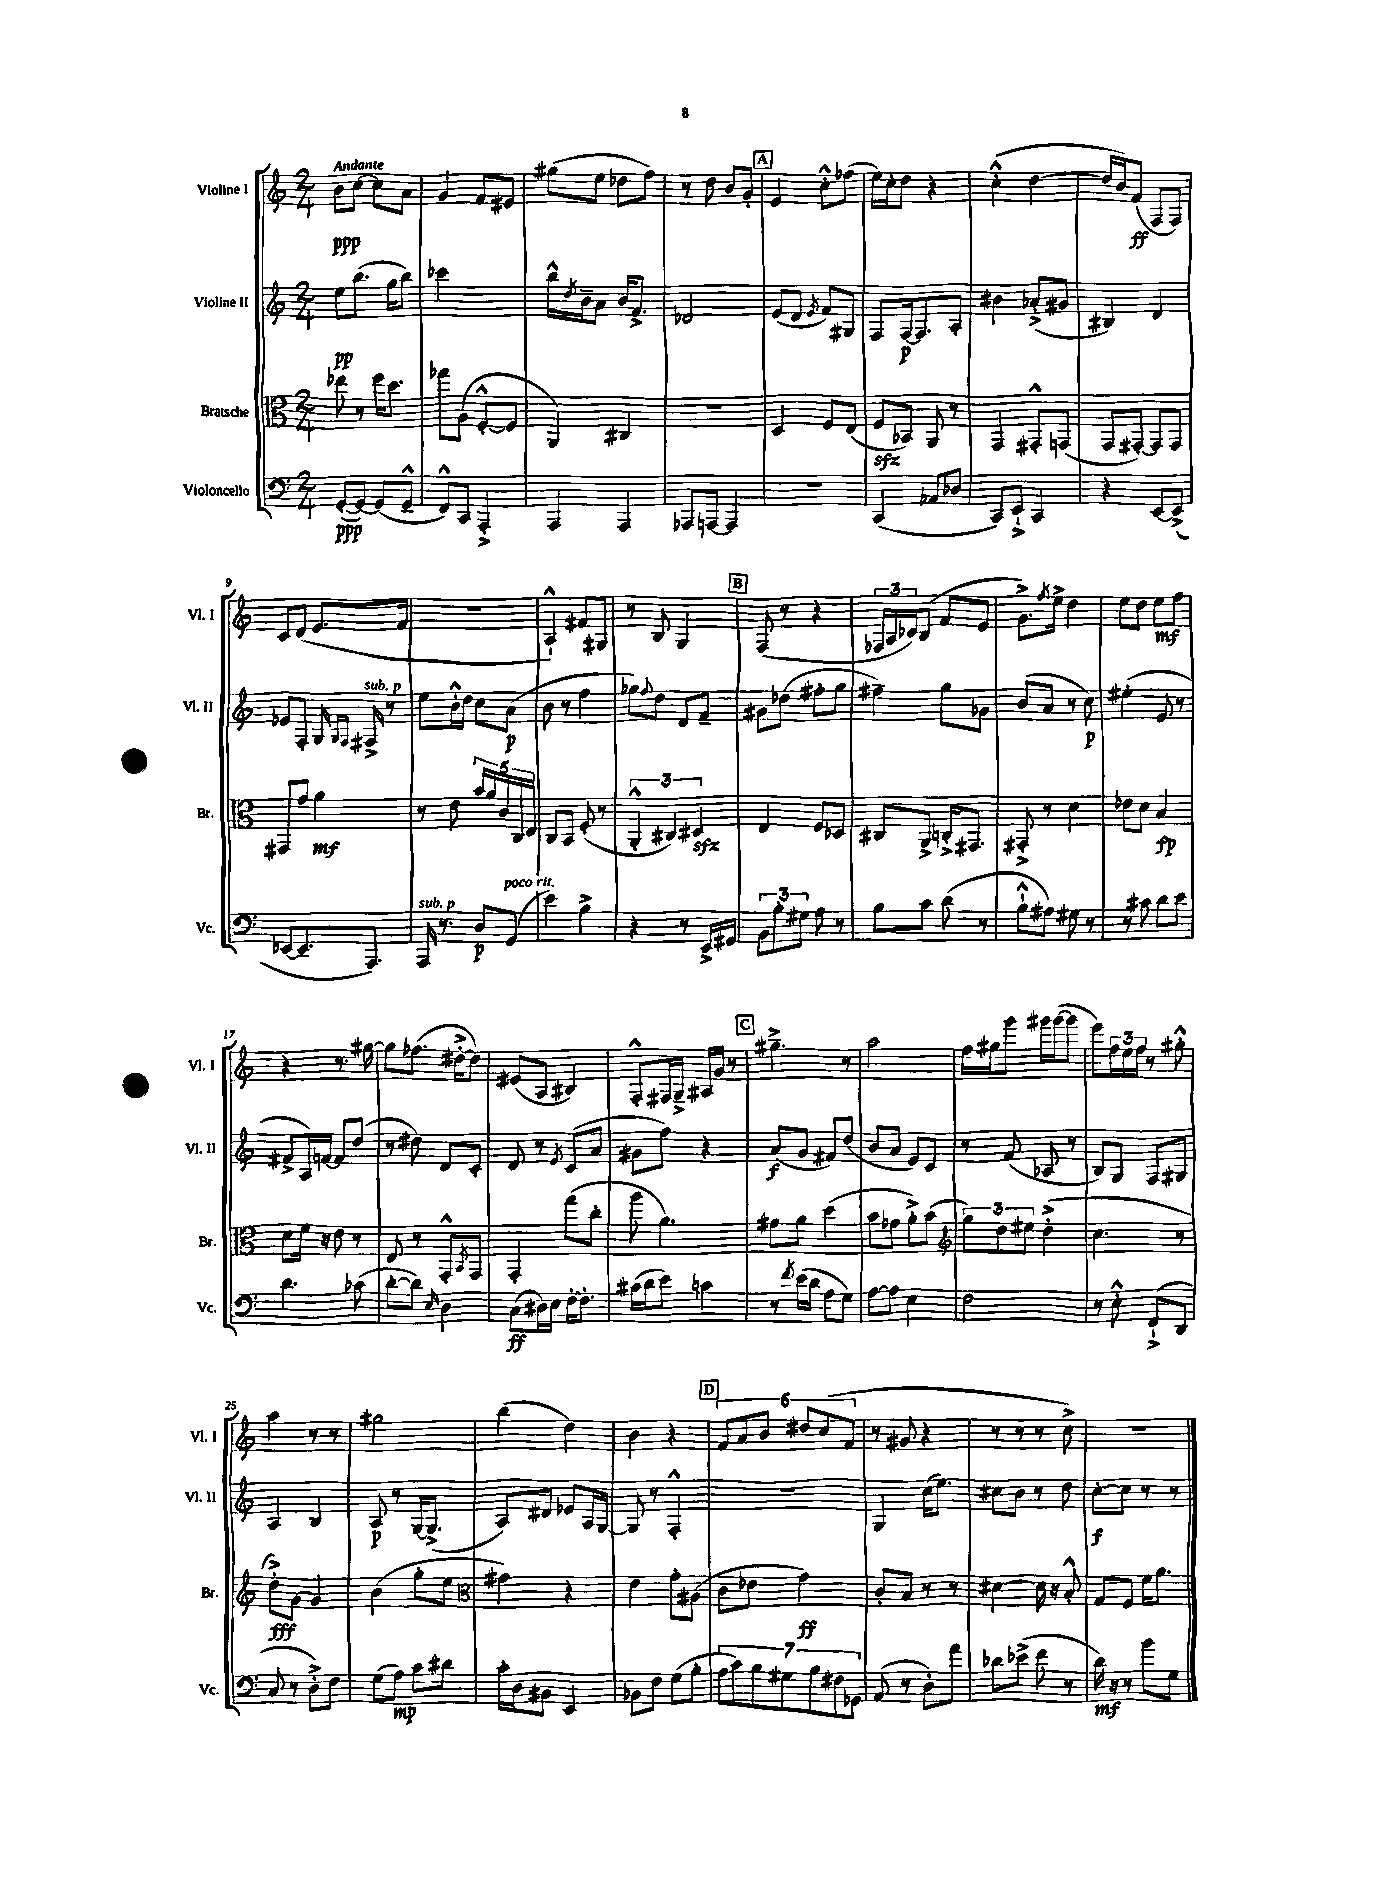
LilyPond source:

<<
\new StaffGroup <<
\new Staff = "s0" \with { instrumentName = "Violine I" shortInstrumentName = "Vl. I" } {
    \clef treble \key c \major \numericTimeSignature \time 2/4 \tempo "Andante"
    b'8\ppp c''8~ c''8 a'8 |
    g'4 f'8 eis'8 |
    gis''8( e''8 des''8 f''8) |
    r8 d''8 b'8 g'8-. |
    \mark \markup { \box "A" } e'4 c''8-.-^ fes''8( |
    e''16) c''16-. d''8 r4 |
    c''4-.-^( d''4~ |
    d''16 b'16) f'8\ff( f8 f8) |
    c'8 d'8( e'8. f'16 |
    R2 |
    a4-!-^) fis'8 gis8 |
    r8 b8 g4 |
    \mark \markup { \box "B" } f8( r8 r4 |
    \tuplet 3/2 { fes16 a16 ces'16) } b8( f'8 e'8 |
    g'8.->) \acciaccatura { f''8 } e''16-> d''4 |
    e''8 d''8 e''8\mf f''8 |
    r4 r8. gis''16~ |
    gis''8 fes''8.( dis''16~-.-> dis''8) |
    eis'8( a8 bis4) |
    f8-.-^ fis16 g16---> ais16 g'16 r8 |
    \mark \markup { \box "C" } gis''4.---> r8 |
    a''2 |
    f''16 gis''16 g'''8 gis'''16 gis'''16~( gis'''8 |
    e'''8) \tuplet 3/2 { f''16 e''16 f''16 } r8 gis''8-.-^ |
    a''4 r8 r8 |
    gis''2 |
    b''4( d''4) |
    b'4 r4 |
    \mark \markup { \box "D" } \tuplet 6/4 { f'8 a'8 b'8 dis''8 c''8( f'8 } |
    r8 gis'8 r4 |
    r8 r8 r8 c''8->) |
    r2 \bar "|." |
}
\new Staff = "s1" \with { instrumentName = "Violine II" shortInstrumentName = "Vl. II" } {
    \clef treble \key c \major \numericTimeSignature \time 2/4
    e''8\pp b''8.( g''16 b''8) |
    ces'''2 |
    b''16-^ \acciaccatura { d''8 } b'16-- a'8 b'16 f'8.-> |
    des'2 |
    \mark \markup { \box "A" } e'8( d'8 \acciaccatura { e'8 } f'8) gis8 |
    f8 f16~\p f8. a8-. |
    bis'4 aes'8-.->( gis'8 |
    bis4) d'4 |
    ees'8 f8-. g16 \grace { g16 f16 } fis16->^\markup { \italic "sub. p" } r8 |
    e''8 b'16-.-^ d''16 c''8 a'8\p( |
    b'8 r8 f''4 |
    ges''8) \appoggiatura { f''8 } d''8 d'8 f'8-- |
    \mark \markup { \box "B" } gis'8 des''8( fis''8-. g''8 |
    fis''4--) g''8 ges'8 |
    b'8( a'8 r8 c''8\p) |
    eis''4-.( e'8 r8 |
    fis'8-> a16) f'16~ f'8 d''8( |
    r8 dis''8) d'8 c'8-. |
    d'8 r8 \acciaccatura { e'8 } c'8( a'8 |
    gis'8 f''8) r4 |
    \mark \markup { \box "C" } a'8\f( g'8 fis'8) d''8( |
    b'8 a'8 e'8) c'8 |
    r8 f'8( aes8 r8 |
    b8) g8 f8 gis8 |
    a4 b4 |
    a8\p r8 g16~ g8.->( |
    a8) dis'8 ees'8 a16 g16~ |
    g8 r8 f4-.-^ |
    \mark \markup { \box "D" } R2 |
    g4 c''16( e''8.) |
    cis''8 b'8 r8 d''8 |
    c''8~-.\f c''8 r8 r8 \bar "|." |
}
\new Staff = "s2" \with { instrumentName = "Bratsche" shortInstrumentName = "Br." } {
    \clef alto \key c \major \numericTimeSignature \time 2/4
    ees''8 r8 f''16 d''8. |
    ges''8 a8( f8~-.-^ f8 |
    a,4) cis4 |
    R2 |
    \mark \markup { \box "A" } d4 f8 e8( |
    f8\sfz bes,8) a,8 r8 |
    g,4 gis,8-.-^ g,8( |
    g,8 gis,8~-.) gis,8 gis,8 |
    gis,8 g'8 a'4\mf |
    r8 e'8 \tuplet 5/4 { b'16 a'16 c'16 c16 e16 } |
    c8 b,8 f8-.( r8 |
    \tuplet 3/2 { a,4-.-^ cis4) dis4\sfz } |
    \mark \markup { \box "B" } e4 f8 des8 |
    cis8 a,8-> c16-.-> gis,8. |
    gis,8-.-> r8 d'4 |
    ees'8 d'8 b4\fp |
    d'8 f'16 r16 e'8 r8 |
    e8 r8 g,8-.-^ \acciaccatura { b,8 } g,8 |
    g,4-. g''8( c''8-. |
    a''8 a'4.) |
    \mark \markup { \box "C" } gis'8 a'8 d''4( |
    b'8 ges'8 a'8-.->) b'8( |
    \clef treble \tuplet 3/2 { g''8) d''8 eis''8 } d''4-.->( |
    c''4. r8 |
    d''8-.->\fff) g'8~ g'4 |
    b'4( g''8-. e''8 |
    \clef alto gis'4) r4 |
    e'4 g'8-. ais8( |
    \mark \markup { \box "D" } c'8 ees'8 g'4\ff) |
    c'8-. b8 r8 r8 |
    dis'4~ dis'16 r16 b8-.-^ |
    g8 f8 f'16 a'8. \bar "|." |
}
\new Staff = "s3" \with { instrumentName = "Violoncello" shortInstrumentName = "Vc." } {
    \clef bass \key c \major \numericTimeSignature \time 2/4
    g,8~-.\ppp( g,8~) g,8( g,8---^ |
    f,8-^) c,8 a,,4-.-> |
    a,,4 a,,4 |
    aes,,8 a,,8~ a,,4 |
    \mark \markup { \box "A" } r2 |
    c,4( aes,8 des8 |
    c,8) e,8-!-> c,4 |
    r4 e,8~ e,8->( |
    ees,8~ ees,8.-- a,,8.) |
    a,,16^\markup { \italic "sub. p" } r8. d8\p g,8^\markup { \italic "poco rit." }( |
    e'4) b4-> |
    r4 r8 e,16-> gis,16 |
    \mark \markup { \box "B" } \tuplet 3/2 { b,8 b8-. gis8 } a8 r8 |
    b8 c'8 d'8( r8 |
    b8-!-^ ais8) gis8 r8 |
    r8 cis'8 d'8 e'8 |
    d'4. ces'8( |
    d'8~-. d'8) \grace { e16 } d4 |
    c8\ff( dis16) e16 f16~-. f8.-. |
    cis'16( d'16 e'8) c'4 |
    \mark \markup { \box "C" } r8 \acciaccatura { f'8 } e'16( d'16 a8 g8) |
    a8~ a8 e4 |
    f2 |
    r8 e8-.-^ f,8-!->( d,8 |
    c8 r8 d8-.->) f8 |
    g8( a8\mp) c'8 dis'8 |
    c'16-. d16 bis,8 e,4 |
    bes,8 f8 g8( b8-. |
    \mark \markup { \box "D" } \tuplet 7/4 { a8 c'8) b8 gis8 b8 fis8 ges,8 } |
    a,8( r8 d8-.) a'8 |
    des'8 ees'8->( f'8 r8 |
    d'16\mf) r16 r8 b'8 g8 \bar "|." |
}
>>
>>
